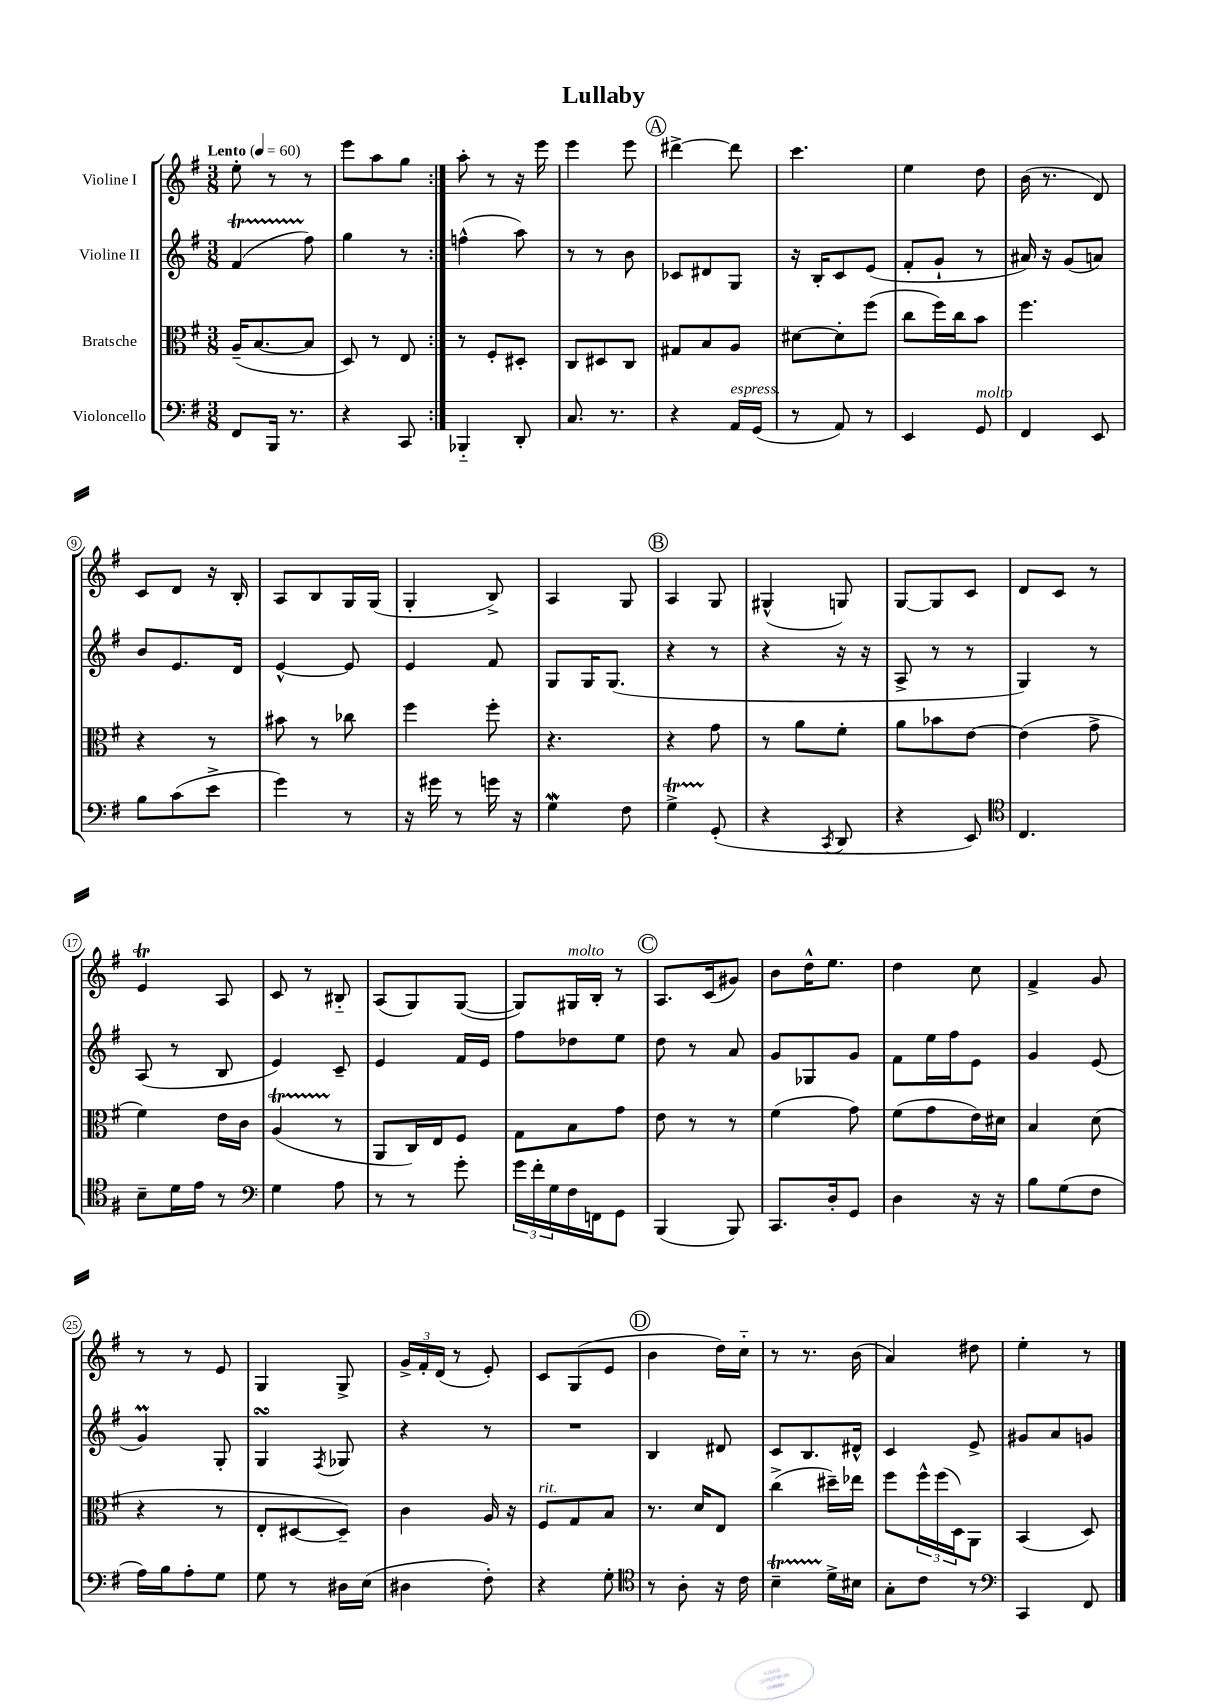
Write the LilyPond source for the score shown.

\header { title = "Lullaby" }
<<
\new StaffGroup <<
\new Staff = "s0" \with { instrumentName = "Violine I" } {
    \clef treble \key g \major \numericTimeSignature \time 3/8 \tempo "Lento" 4 = 60
    \repeat volta 2 { e''8-. r8 r8 |
    e'''8 a''8 g''8 | }
    a''8-. r8 r16 e'''16 |
    e'''4 e'''8 |
    \mark \markup { \circle "A" } dis'''4~-> dis'''8 |
    c'''4. |
    e''4 d''8 |
    b'16( r8. d'8) |
    c'8 d'8 r16 b16-. |
    a8 b8 g16 g16( |
    g4-. b8->) |
    a4 g8 |
    \mark \markup { \circle "B" } a4 g8 |
    gis4-^( g8) |
    g8~ g8 c'8 |
    d'8 c'8 r8 |
    e'4\trill a8 |
    c'8 r8 bis8-_ |
    a8( g8) g8~( |
    g8) gis16^\markup { \italic "molto" } b16-. r8 |
    \mark \markup { \circle "C" } a8. c'16( gis'8) |
    b'8 d''16-^ e''8. |
    d''4 c''8 |
    fis'4-> g'8 |
    r8 r8 e'8 |
    g4 g8-> |
    \tuplet 3/2 { g'16-> fis'16-. d'16( } r8 e'8-.) |
    c'8 g8( e'8 |
    \mark \markup { \circle "D" } b'4 d''16) c''16-_ |
    r8 r8. b'16( |
    a'4) dis''8 |
    e''4-. r8 \bar "|." |
}
\new Staff = "s1" \with { instrumentName = "Violine II" } {
    \clef treble \key g \major \numericTimeSignature \time 3/8
    \repeat volta 2 { fis'4\startTrillSpan( fis''8\stopTrillSpan) |
    g''4 r8 | }
    f''4-^( a''8) |
    r8 r8 b'8 |
    \mark \markup { \circle "A" } ces'8 dis'8 g8 |
    r16 b16-. c'8 e'8( |
    fis'8-. g'8-! r8 |
    ais'16) r16 g'8( a'8) |
    b'8 e'8. d'16 |
    e'4~-^ e'8 |
    e'4 fis'8 |
    g8 g16 g8.( |
    \mark \markup { \circle "B" } r4 r8 |
    r4 r16 r16 |
    a8-> r8 r8 |
    g4) r8 |
    a8( r8 b8 |
    e'4) c'8-- |
    e'4 fis'16 e'16 |
    fis''8 des''8 e''8 |
    \mark \markup { \circle "C" } d''8 r8 a'8 |
    g'8 ges8 g'8 |
    fis'8 e''16 fis''16 e'8 |
    g'4 e'8( |
    g'4\prall) g8-. |
    g4\turn \acciaccatura { fis8 } ges8 |
    r4 r8 |
    R4. |
    \mark \markup { \circle "D" } b4 dis'8 |
    c'8 b8. dis'16-^ |
    c'4 e'8-> |
    gis'8 a'8 g'8 \bar "|." |
}
\new Staff = "s2" \with { instrumentName = "Bratsche" } {
    \clef alto \key g \major \numericTimeSignature \time 3/8
    \repeat volta 2 { a16--( b8.~ b8 |
    d8) r8 e8 | }
    r8 fis8-. dis8-. |
    c8 dis8 c8 |
    \mark \markup { \circle "A" } gis8 b8 a8 |
    dis'8~ dis'8-. fis''8( |
    c''8 fis''16) c''16 b'8 |
    fis''4. |
    r4 r8 |
    bis'8 r8 ces''8 |
    fis''4 fis''8-. |
    r4. |
    \mark \markup { \circle "B" } r4 g'8 |
    r8 a'8 fis'8-. |
    a'8 bes'8 e'8~ |
    e'4( g'8-> |
    fis'4) e'16 c'16 |
    a4\startTrillSpan( r8\stopTrillSpan |
    a,8 c16) e16 fis8 |
    g8 b8 g'8 |
    \mark \markup { \circle "C" } e'8 r8 r8 |
    fis'4( g'8) |
    fis'8( g'8 e'16) dis'16 |
    b4 d'8( |
    r4 r8 |
    e8-. dis8~ dis8--) |
    c'4 a16 r16 |
    fis8^\markup { \italic "rit." } g8 b8 |
    \mark \markup { \circle "D" } r8. d'16 e8 |
    c''4->( dis''16--) ees''16 |
    fis''8 \tuplet 3/2 { fis''16-^ fis''16( d16) } a,8 |
    b,4( d8) \bar "|." |
}
\new Staff = "s3" \with { instrumentName = "Violoncello" } {
    \clef bass \key g \major \numericTimeSignature \time 3/8
    \repeat volta 2 { fis,8 b,,16 r8. |
    r4 c,8 | }
    bes,,4-_ d,8-. |
    c8. r8. |
    \mark \markup { \circle "A" } r4 a,16^\markup { \italic "espress." } g,16( |
    r8 a,8) r8 |
    e,4 g,8^\markup { \italic "molto" } |
    fis,4 e,8 |
    b8 c'8( e'8-> |
    g'4) r8 |
    r16 gis'16 r8 g'16 r16 |
    g4\mordent fis8 |
    \mark \markup { \circle "B" } g4->\startTrillSpan g,8-.\stopTrillSpan( |
    r4 \acciaccatura { c,8 } d,8 |
    r4 e,8) |
    \clef tenor c4. |
    b8-- d'16 e'16 r8 |
    \clef bass g4 a8 |
    r8 r8 g'8-. |
    \tuplet 3/2 { g'16 fis'16-. g16 } fis16 f,16 g,8 |
    \mark \markup { \circle "C" } b,,4( b,,8) |
    c,8. d16-. g,8 |
    d4 r16 r16 |
    b8 g8( fis8 |
    a16) b16 a8-. g8 |
    g8 r8 dis16 e16( |
    dis4 fis8-.) |
    r4 g8-. |
    \mark \markup { \circle "D" } \clef tenor r8 a8-. r16 c'16 |
    b4--\startTrillSpan d'16->\stopTrillSpan bis16 |
    g8-. c'8 r8 |
    \clef bass c,4 fis,8 \bar "|." |
}
>>
>>
\layout { \context { \Score \override BarNumber.stencil = #(make-stencil-circler 0.1 0.3 ly:text-interface::print) } }
